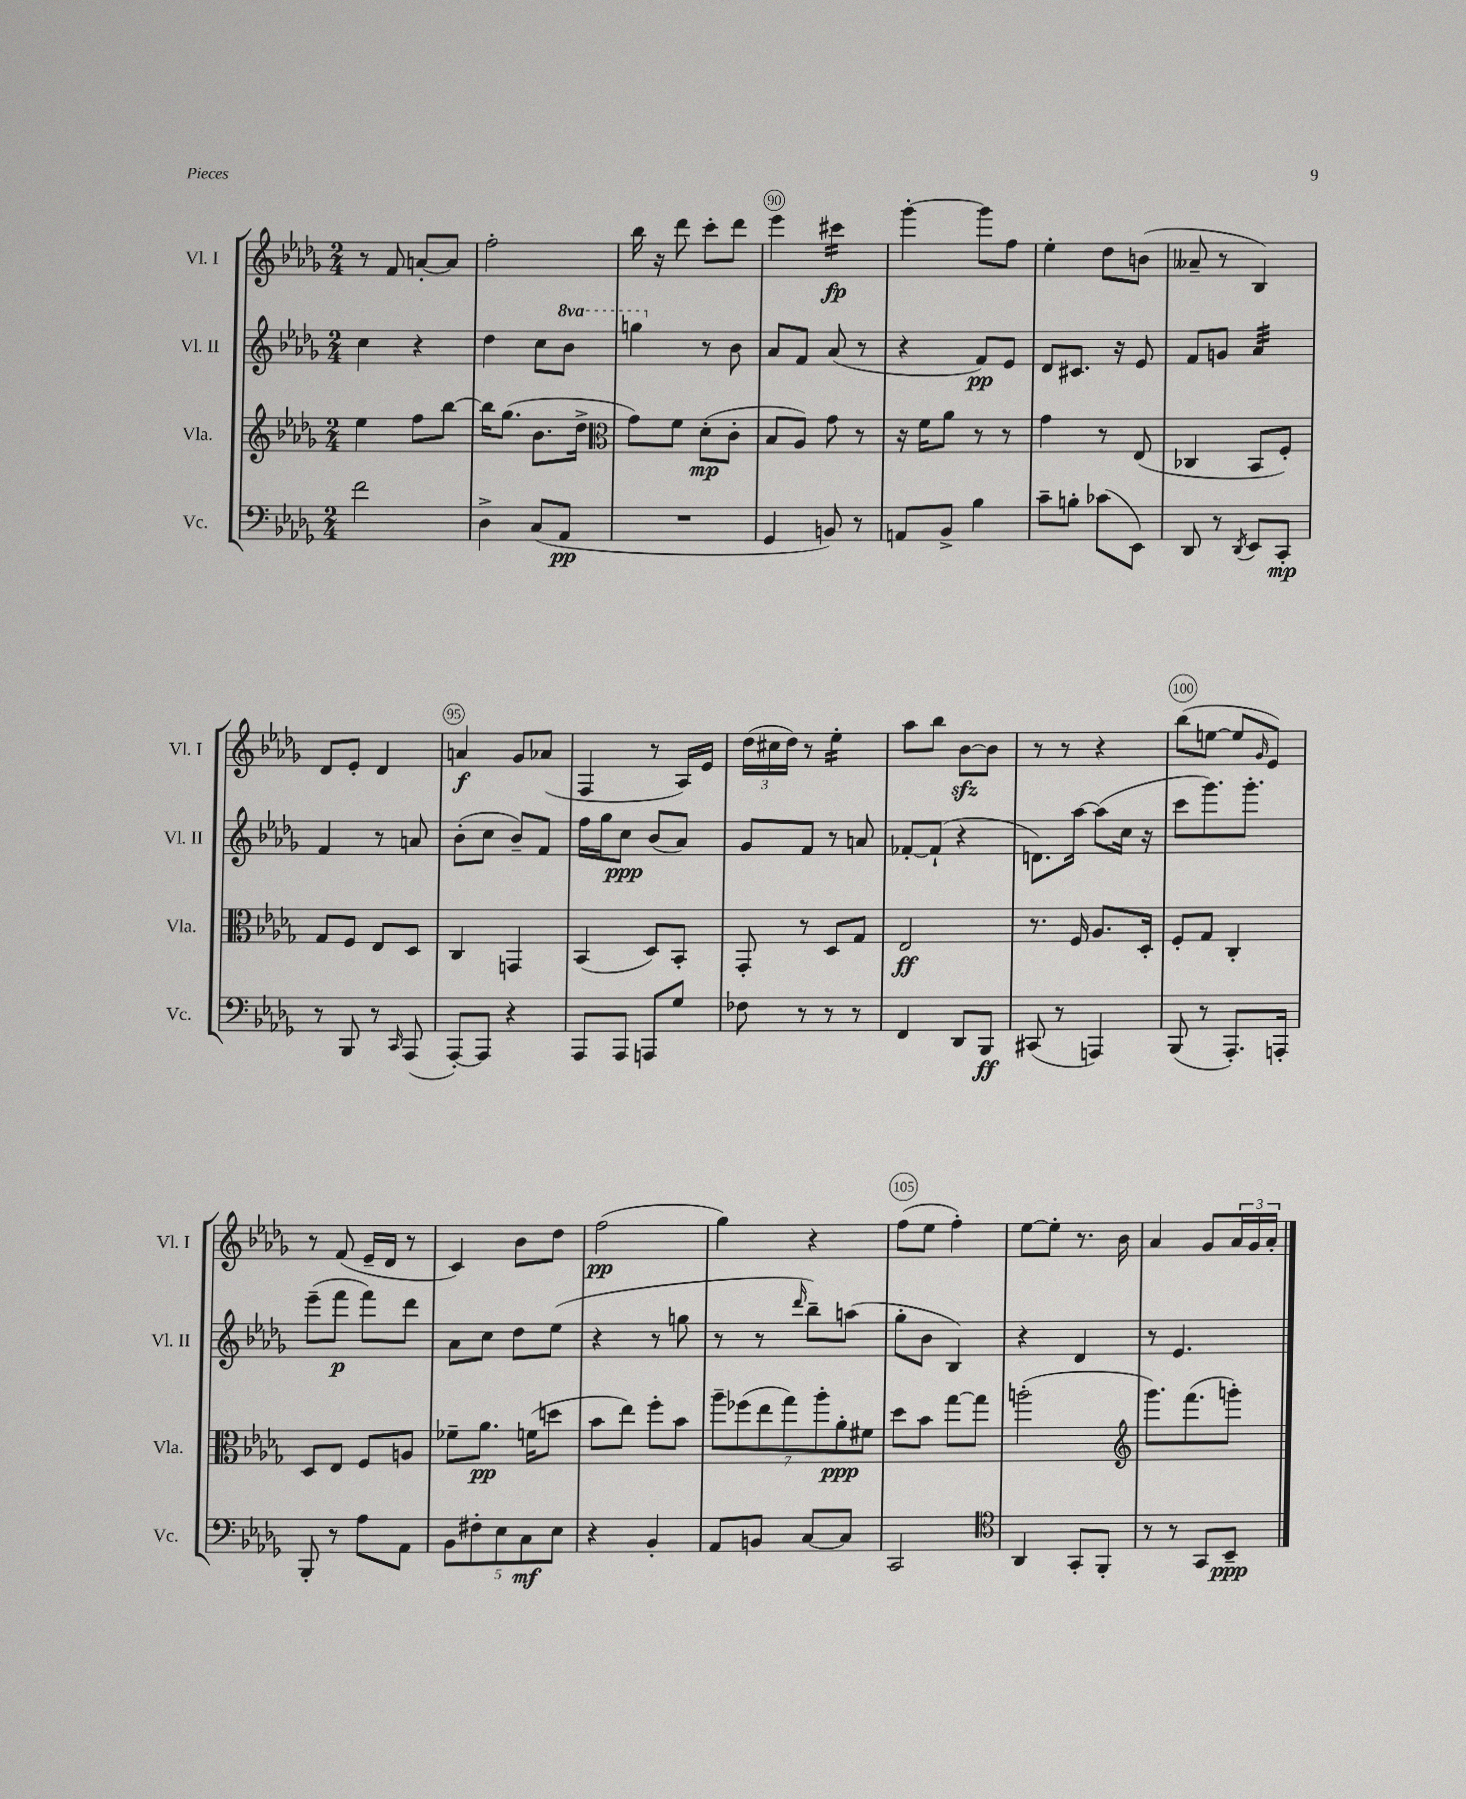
<<
\new StaffGroup <<
\new Staff = "s0" \with { instrumentName = "Vl. I" shortInstrumentName = "Vl. I" } {
    \clef treble \key des \major \numericTimeSignature \time 2/4
    r8 f'8 a'8~-. a'8 |
    f''2-. |
    bes''16 r16 des'''8 c'''8-. des'''8 |
    ees'''4 cis'''4:16\fp |
    ges'''4~-. ges'''8 f''8 |
    ees''4-. des''8 b'8( |
    aeses'8-- r8 bes4) |
    des'8 ees'8-. des'4 |
    a'4\f ges'8 aes'8( |
    f4 r8 aes16) ees'16 |
    \tuplet 3/2 { des''16( cis''16 des''16) } r8 ees''4:16-. |
    aes''8 bes''8 bes'8~\sfz bes'8 |
    r8 r8 r4 |
    bes''8( e''8~ e''8 \grace { ges'16 } ees'8) |
    r8 f'8( ees'16-- des'16 r8 |
    c'4) bes'8 des''8 |
    f''2\pp( |
    ges''4) r4 |
    f''8( ees''8 f''4-.) |
    ees''8~ ees''8-. r8. bes'16 |
    aes'4 ges'8 \tuplet 3/2 { aes'16 ges'16 aes'16-. } \bar "|." |
}
\new Staff = "s1" \with { instrumentName = "Vl. II" shortInstrumentName = "Vl. II" } {
    \clef treble \key des \major \numericTimeSignature \time 2/4 \set Staff.ottavationMarkups = #ottavation-simple-ordinals
    c''4 r4 |
    des''4 c''8 \ottava #1 bes''8 |
    g'''4 \ottava #0 r8 bes'8 |
    aes'8 f'8 aes'8( r8 |
    r4 f'8\pp) ees'8 |
    des'8 cis'8. r16 ees'8 |
    f'8 g'8 aes'4:32 |
    f'4 r8 a'8 |
    bes'8-.( c''8 bes'8--) f'8 |
    f''16 ges''16 c''8\ppp bes'8( aes'8) |
    ges'8 f'8 r8 a'8 |
    fes'8~-. fes'8-!( r4 |
    d'8.) aes''16~ aes''8( c''16 r16 |
    c'''8 ges'''8.) ges'''8.-. |
    ees'''8--( f'''8\p f'''8) des'''8 |
    aes'8 c''8 des''8 ees''8( |
    r4 r8 g''8 |
    r8 r8 \grace { des'''16 } bes''8--) a''8( |
    ges''8-. bes'8 bes4) |
    r4 des'4 |
    r8 ees'4. \bar "|." |
}
\new Staff = "s2" \with { instrumentName = "Vla." shortInstrumentName = "Vla." } {
    \clef treble \key des \major \numericTimeSignature \time 2/4
    ees''4 f''8 bes''8~ |
    bes''16 ges''8.( bes'8. des''16-> |
    \clef alto ges'8) f'8 des'8-.\mp( c'8-. |
    bes8 aes8) ges'8 r8 |
    r16 f'16 aes'8 r8 r8 |
    ges'4 r8 ees8( |
    ces4 bes,8 f8-.) |
    ges8 f8 ees8 des8 |
    c4 g,4 |
    bes,4( des8) bes,8-. |
    ges,8-. r8 des8 ges8 |
    ees2\ff |
    r8. f16 aes8. des16-. |
    f8-. ges8 c4-. |
    des8 ees8 f8 a8 |
    fes'8-- aes'8.\pp f'16( d''8 |
    bes'8 ees''8) f''8-. bes'8 |
    \tuplet 7/4 { aes''8-- fes''8( ees''8 ges''8) aes''8-. aes'8-.\ppp fis'8 } |
    des''8 bes'8 ges''8~ ges''8 |
    a''2-.( |
    \clef treble ges'''8.) f'''8.( g'''8-.) \bar "|." |
}
\new Staff = "s3" \with { instrumentName = "Vc." shortInstrumentName = "Vc." } {
    \clef bass \key des \major \numericTimeSignature \time 2/4
    f'2 |
    des4-> c8( aes,8\pp |
    R2 |
    ges,4 b,8) r8 |
    a,8 bes,8-> bes4 |
    c'8-- b8-. ces'8( ees,8) |
    des,8 r8 \acciaccatura { des,8 } ees,8 c,8-.\mp |
    r8 bes,,8 r8 \grace { c,16 } aes,,8( |
    aes,,8~-.) aes,,8 r4 |
    aes,,8 aes,,8 a,,8 ges8 |
    fes8 r8 r8 r8 |
    f,4 des,8 bes,,8\ff |
    cis,8( r8 a,,4) |
    bes,,8( r8 aes,,8.-.) a,,16-. |
    bes,,8-. r8 aes8 aes,8 |
    \tuplet 5/4 { bes,8 fis8-. ees8 c8\mf ees8 } |
    r4 bes,4-. |
    aes,8 b,8 c8~ c8 |
    c,2 |
    \clef tenor aes,4 ges,8-. f,8-. |
    r8 r8 ges,8 bes,8--\ppp \bar "|." |
}
>>
>>
\layout { \context { \Score currentBarNumber = #87 \override BarNumber.break-visibility = ##(#f #t #t) barNumberVisibility = #(every-nth-bar-number-visible 5) \override BarNumber.stencil = #(make-stencil-circler 0.1 0.3 ly:text-interface::print) } }
